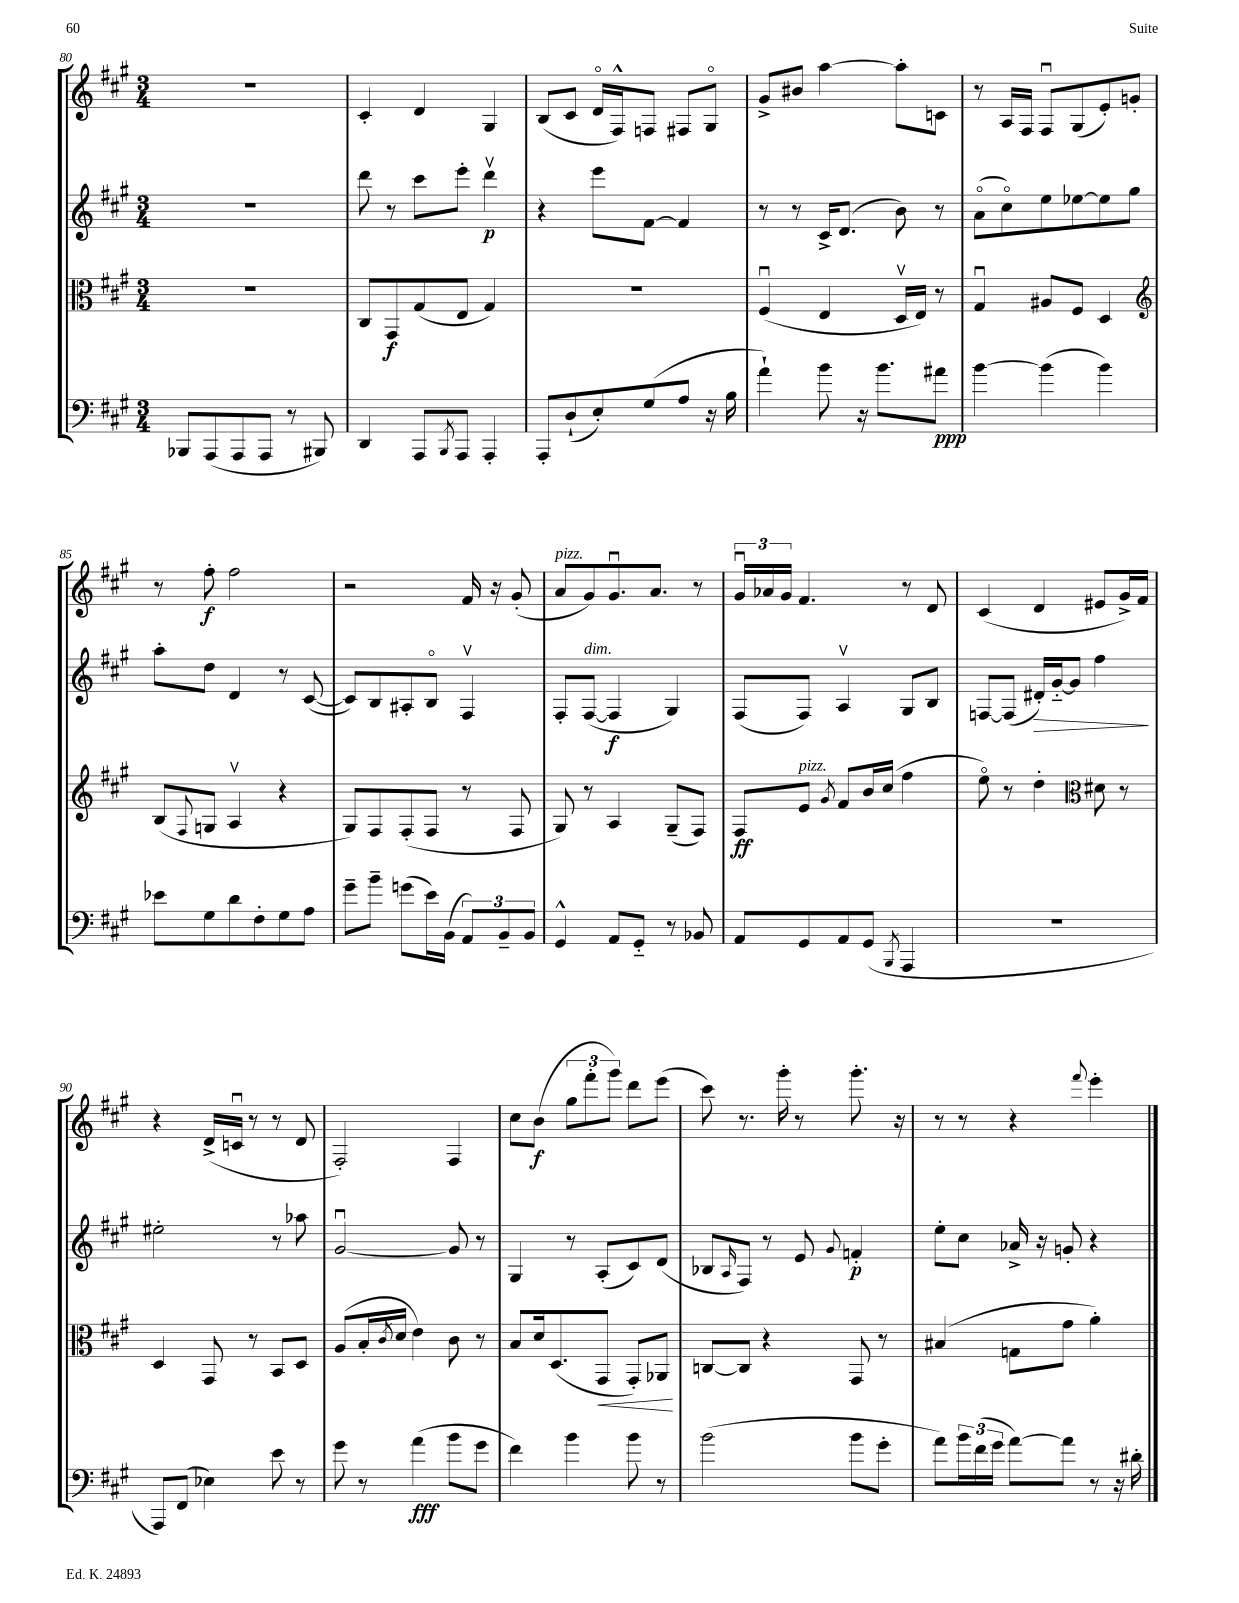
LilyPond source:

<<
\new StaffGroup <<
\new Staff = "s0" {
    \clef treble \key a \major \numericTimeSignature \time 3/4
    R2. |
    cis'4-. d'4 gis4 |
    b8( cis'8 d'16\flageolet fis16-^) f8 fis8 gis8\flageolet |
    gis'8-> bis'8 a''4~ a''8-. c'8 |
    r8 a16 fis16 fis8\downbow gis8( e'8-.) g'8-. |
    r8 fis''8-.\f fis''2 |
    r2 fis'16 r16 gis'8-.( |
    a'8^\markup { \italic "pizz." } gis'8) gis'8.\downbow a'8. r8 |
    \tuplet 3/2 { gis'16\downbow aes'16 gis'16 } fis'4. r8 d'8 |
    cis'4( d'4 eis'8 gis'16->) fis'16 |
    r4 d'16->( c'16\downbow r8 r8 d'8 |
    fis2-.) fis4 |
    cis''8 b'8\f( \tuplet 3/2 { gis''8 fis'''8-. gis'''8) } d'''8 e'''8( |
    cis'''8) r8. gis'''16-. r8 gis'''8.-. r16 |
    r8 r8 r4 \appoggiatura { fis'''8 } e'''4-. \bar "|." |
}
\new Staff = "s1" {
    \clef treble \key a \major \numericTimeSignature \time 3/4
    R2. |
    d'''8 r8 cis'''8 e'''8-. d'''4\upbow\p |
    r4 e'''8 fis'8~ fis'4 |
    r8 r8 cis'16-> d'8.( b'8) r8 |
    a'8\flageolet( cis''8\flageolet) e''8 ees''8~ ees''8 gis''8 |
    a''8-. d''8 d'4 r8 cis'8~( |
    cis'8) b8 ais8-. b8\flageolet fis4\upbow |
    fis8-. fis8~^\markup { \italic "dim." }( fis4\f gis4) |
    fis8( fis8) a4\upbow gis8 b8 |
    f8~ f8( dis'16-.\>) gis'16~-_ gis'8 fis''4\! |
    eis''2-. r8 aes''8 |
    gis'2~\downbow gis'8 r8 |
    gis4 r8 a8-.( cis'8) d'8( |
    bes8 \grace { a16 } fis8) r8 e'8 \appoggiatura { gis'8 } f'4-.\p |
    e''8-. cis''8 aes'16-> r16 g'8-. r4 \bar "|." |
}
\new Staff = "s2" {
    \clef alto \key a \major \numericTimeSignature \time 3/4
    R2. |
    cis8 gis,8\f gis8( e8 gis4) |
    R2. |
    fis4\downbow( e4 d16\upbow e16) r8 |
    gis4\downbow ais8 fis8 d4 |
    \clef treble b8( \appoggiatura { fis8 } g8 a4\upbow r4 |
    gis8) fis8 fis8-.( fis8 r8 fis8 |
    gis8) r8 a4 gis8--( fis8) |
    fis8\ff e'8^\markup { \italic "pizz." } \acciaccatura { gis'8 } fis'8 b'16 cis''16( fis''4 |
    e''8\flageolet) r8 d''4-. \clef alto dis'8 r8 |
    d4 gis,8 r8 b,8 d8 |
    a8( b16-. \acciaccatura { cis'8 } d'16 e'4) cis'8 r8 |
    b8 d'16 d8.( gis,8\< gis,8-.) aes,8\! |
    c8~ c8 r4 gis,8 r8 |
    bis4( g8 gis'8 a'4-.) \bar "|." |
}
\new Staff = "s3" {
    \clef bass \key a \major \numericTimeSignature \time 3/4
    bes,,8 a,,8( a,,8 a,,8 r8 bis,,8) |
    d,4 a,,8 \acciaccatura { b,,8 } a,,8 a,,4-. |
    a,,8-. d8-!( e8-.) gis8( a8 r16 b16 |
    a'4-!) b'8 r16 b'8. ais'8\ppp |
    b'4~ b'4( b'4) |
    ees'8 gis8 d'8 fis8-. gis8 a8 |
    gis'8-- b'8-- g'8( e'16) b,16( \tuplet 3/2 { a,8) b,8-- b,8 } |
    gis,4-^ a,8 gis,8-_ r8 bes,8 |
    a,8 gis,8 a,8 gis,8( \acciaccatura { b,,8 } a,,4 |
    R2. |
    a,,8) fis,8( ees4) e'8 r8 |
    gis'8 r8 a'4\fff( b'8 gis'8 |
    fis'4) b'4 b'8 r8 |
    b'2( b'8 gis'8-. |
    a'8) \tuplet 3/2 { b'16 fis'16( gis'16 } a'8~) a'8 r8 r16 dis'16-. \bar "|." |
}
>>
>>
\layout { \context { \Score currentBarNumber = #80 } }
